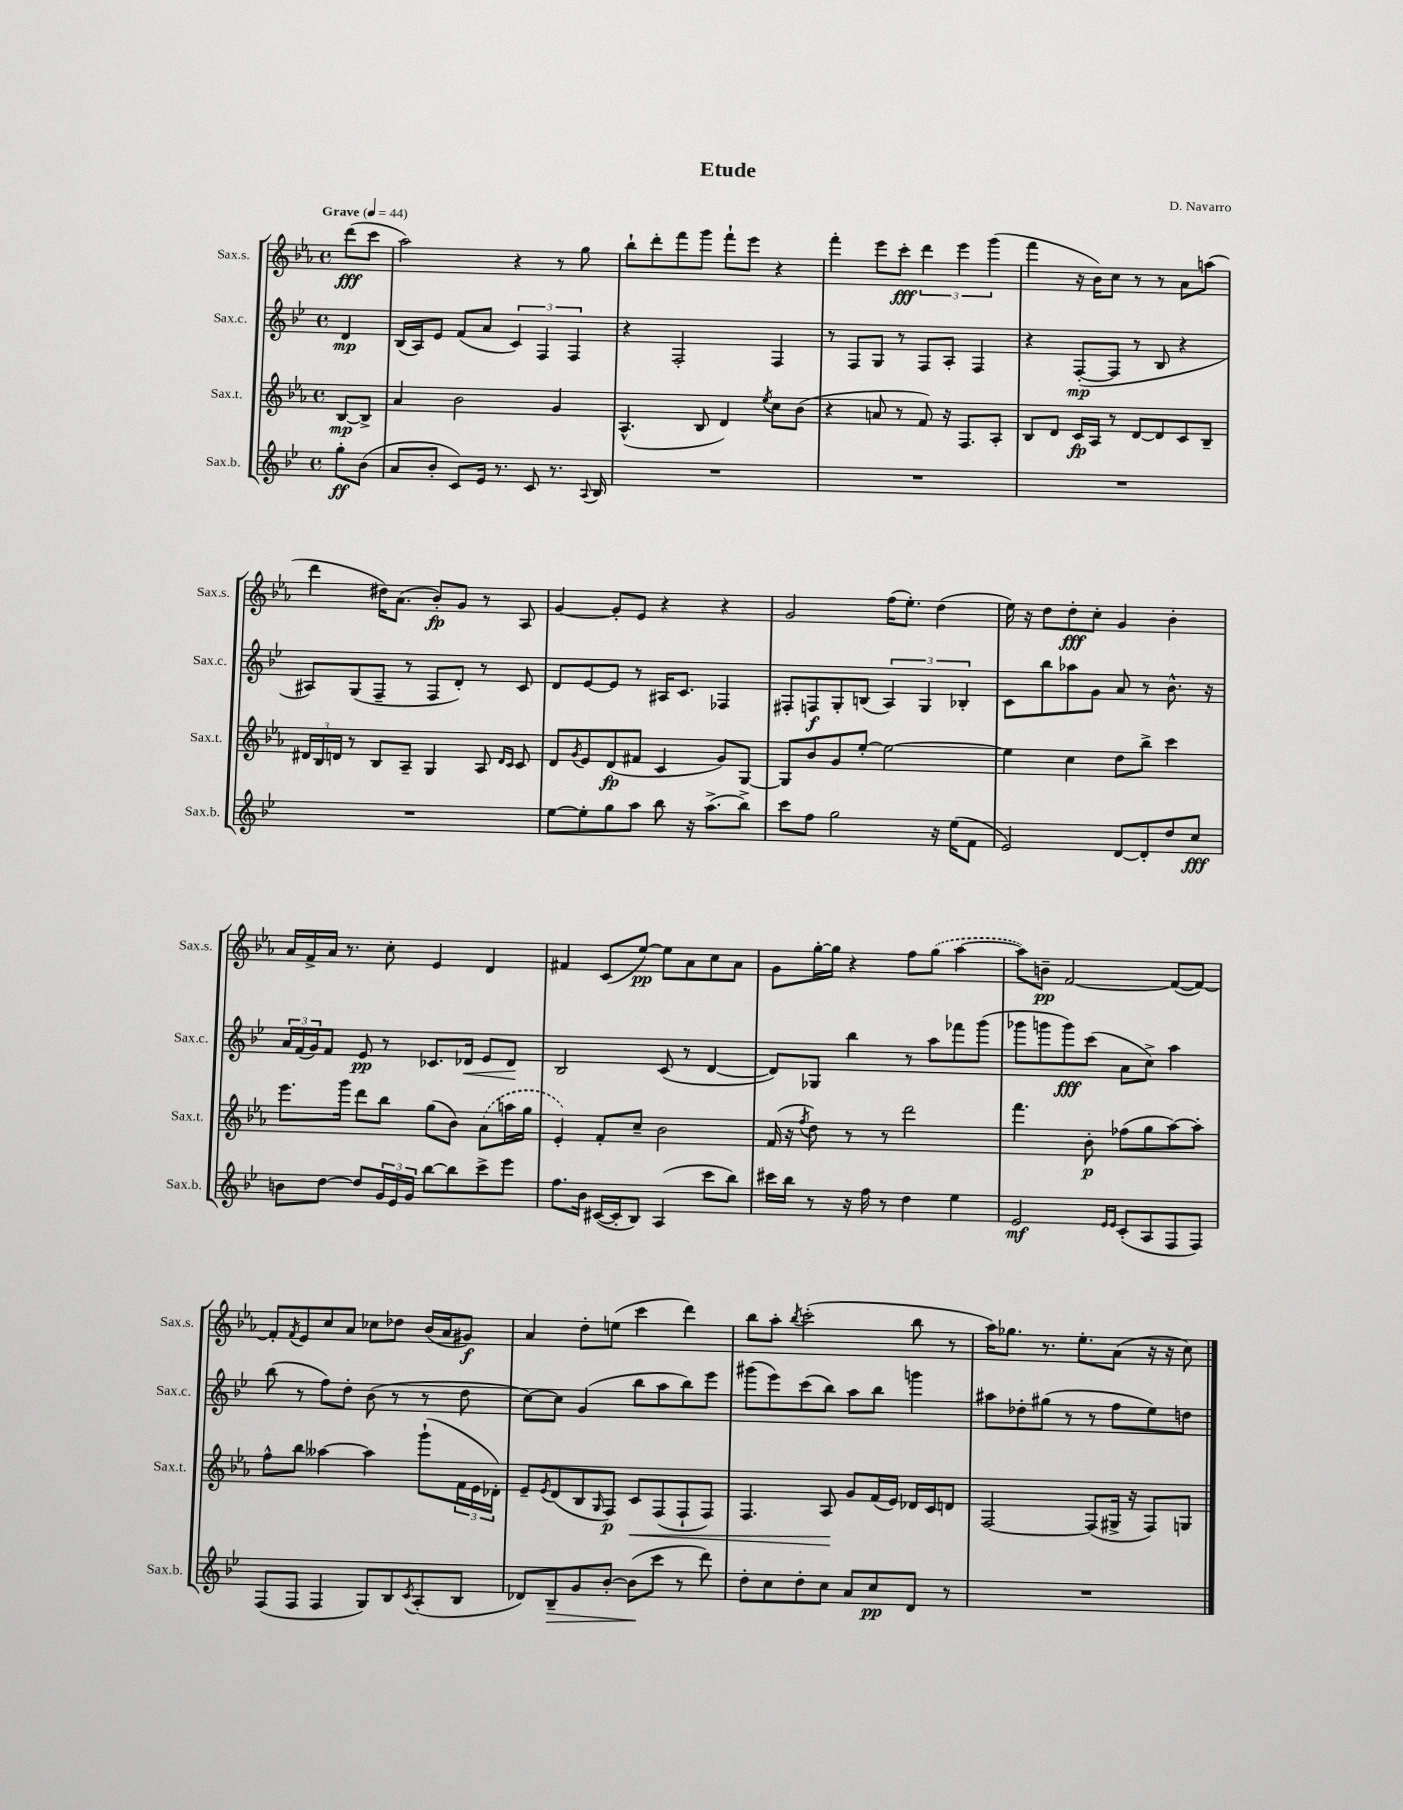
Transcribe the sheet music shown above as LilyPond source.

\header { title = "Etude" composer = "D. Navarro" }
<<
\new StaffGroup <<
\new Staff = "s0" \with { instrumentName = "Sax.s." shortInstrumentName = "Sax.s." } {
    \clef treble \key ees \major \defaultTimeSignature \time 4/4 \partial 4 \tempo "Grave" 4 = 44
    d'''8\fff( c'''8 |
    aes''2) r4 r8 g''8 |
    bes''8-! d'''8-. f'''8 g'''8 f'''8-! ees'''8 r4 |
    f'''4-. ees'''8 c'''8-.\fff \tuplet 3/2 { d'''4 ees'''4 g'''4( } |
    f'''4 r16 bes'16) c''8 r8 r8 aes'8 a''8( |
    d'''4 dis''16) aes'8.( bes'8-.\fp) g'8 r8 aes8 |
    g'4~ g'8-. ees'8 r4 r4 |
    g'2 f''16( ees''8.-.) d''4( |
    ees''16) r16 d''8 d''8-.\fff c''8-. g'4 bes'4-. |
    aes'16 f'16-> aes'16 r8. c''8-. ees'4 d'4 |
    fis'4 c'8( ees''8~\pp) ees''8 aes'8 c''8 aes'8 |
    g'8 g''16~-. g''16 r4 f''8 \once \slurDashed g''8( aes''4~ |
    aes''8) b'8--\pp f'2~ f'8~( f'8~) |
    f'8-. \acciaccatura { f'8 } ees'8 c''8 aes'8 ces''8 des''8 bes'16( aes'16 gis'8\f) |
    aes'4 d''8-. e''8( c'''4 d'''4) |
    bes''8 aes''8-. \acciaccatura { bes''8 } c'''2-.( bes''8 r8 |
    aes''16) ges''8. r8. ees''8.-. aes'8( r16 r16 c''8) \bar "|." |
}
\new Staff = "s1" \with { instrumentName = "Sax.c." shortInstrumentName = "Sax.c." } {
    \clef treble \key bes \major \defaultTimeSignature \time 4/4 \partial 4
    d'4\mp |
    bes16( a16) ees'8 f'8( a'8 \tuplet 3/2 { c'4) f4 f4 } |
    r4 f2-. f4 |
    r8 f8 g8 r8 f8 a8-. f4 |
    r4 f8~-.\mp( f8 r8 bes8 r4 |
    ais8) g8( f8-- r8 f8 d'8-.) r8 c'8 |
    d'8 ees'8~ ees'8 r8 ais16 c'8. fes4 |
    fis8-. f8\f g8-. b8( \tuplet 3/2 { a4) g4 bes4-. } |
    c'8 bes''8 aes''8 g'8 a'8 r8 bes'8.-^ r16 |
    \tuplet 3/2 { a'16 f'16( g'16) } f'8 ees'8\pp r8 ces'8. des'16\< ees'8 des'8\! |
    bes2 c'8( r8 d'4~ |
    d'8) ges8 bes''4 r8 a''8 fes'''8 g'''8( |
    ges'''8 g'''8 g'''8\fff) c'''8( a'8 c''8->) a''4 |
    bes''8( r8 f''8) d''8-. bes'8( r8 r8 d''8 |
    c''8~) c''8 g'4( bes''8 a''8 bes''8) ees'''8 |
    gis'''8( ees'''8) c'''8( bes''8) a''8 bes''8 g'''4 |
    ais''8 des''8-. gis''8( r8 r8 f''8 ees''8) d''8 \bar "|." |
}
\new Staff = "s2" \with { instrumentName = "Sax.t." shortInstrumentName = "Sax.t." } {
    \clef treble \key ees \major \defaultTimeSignature \time 4/4 \partial 4
    bes8~\mp bes8-> |
    aes'4 bes'2 g'4 |
    aes4.-^( bes8 d'4) \acciaccatura { ees''8 } c''8 bes'8( |
    r4 a'8 r8 f'8) r16 f8. aes8-. |
    bes8 d'8 c'16\fp aes16 r8 d'8~ d'8 c'8 bes8-- |
    \tuplet 3/2 { dis'16 bes16 d'16 } r8 bes8 aes8-- g4 aes8 \grace { d'16 c'16 } c'8 |
    d'8 \acciaccatura { g'8 } ees'8 d'8\fp( fis'8 c'4 g'8) g8~ |
    g8 bes'8 g'8 ees''8~-. ees''2~ |
    ees''4 c''4 d''8 bes''8-> c'''4 |
    ees'''8. g'''16 d'''8 bes''8 g''8( bes'8) \once \slurDashed aes'8( a''16 g''16 |
    ees'4-.) f'8-. c''8-- bes'2 |
    f'16( r16 \acciaccatura { f''8 } d''8) r8 r8 d'''2 |
    f'''4. bes'8-.\p fes''8( g''8 aes''8~) aes''8-. |
    f''8-^ bes''8 aeses''4~ aeses''4 g'''8-!( \tuplet 3/2 { f'16 ees'16 des'16-.) } |
    ees'8-- \acciaccatura { ees'8 } d'8( bes8 \grace { g16 } f8\p) c'8\< f8( f8-! f8) |
    f4. aes8\! g'8 f'16( ees'16) des'16 c'16 d'8 |
    f2~ f8( gis16-> r16 f8) g8 \bar "|." |
}
\new Staff = "s3" \with { instrumentName = "Sax.b." shortInstrumentName = "Sax.b." } {
    \clef treble \key bes \major \defaultTimeSignature \time 4/4 \partial 4
    g''8-.\ff bes'8( |
    a'8 bes'8-. c'8) ees'16 r8. c'8 r8. \appoggiatura { a8 } bes16 |
    R1 |
    R1 |
    R1 |
    R1 |
    ees''8~ ees''8-. g''8 a''8 bes''8 r16 a''8.->( bes''8->) |
    c'''8 f''8 g''2 r16 ees''16( f'8 |
    ees'2) d'8~ d'8-. d''8 c''8\fff |
    b'8 d''8~ d''8 \tuplet 3/2 { g'16 ees'16 g'16 } bes''8~ bes''8 c'''8-> ees'''8 |
    f''8. bes'16 cis'16~( cis'16-. bes8) a4( c'''8 bes''8) |
    cis'''16 bes''16 r8 r16 f''16 r8 d''4 ees''4 |
    ees'2\mf \grace { ees'16 ees'16 } c'8-.( a8 f8 f8) |
    f8( f8 f4 g8) bes8 \acciaccatura { c'8 } a8-.( bes8 |
    des'8) bes8--\> g'8 bes'8~-. bes'8\!( c'''8 r8 d'''8) |
    d''8-. c''8 d''8-. c''8 a'8 c''8\pp d'8 r8 |
    R1 \bar "|." |
}
>>
>>
\layout { \context { \Score \remove "Bar_number_engraver" } }
